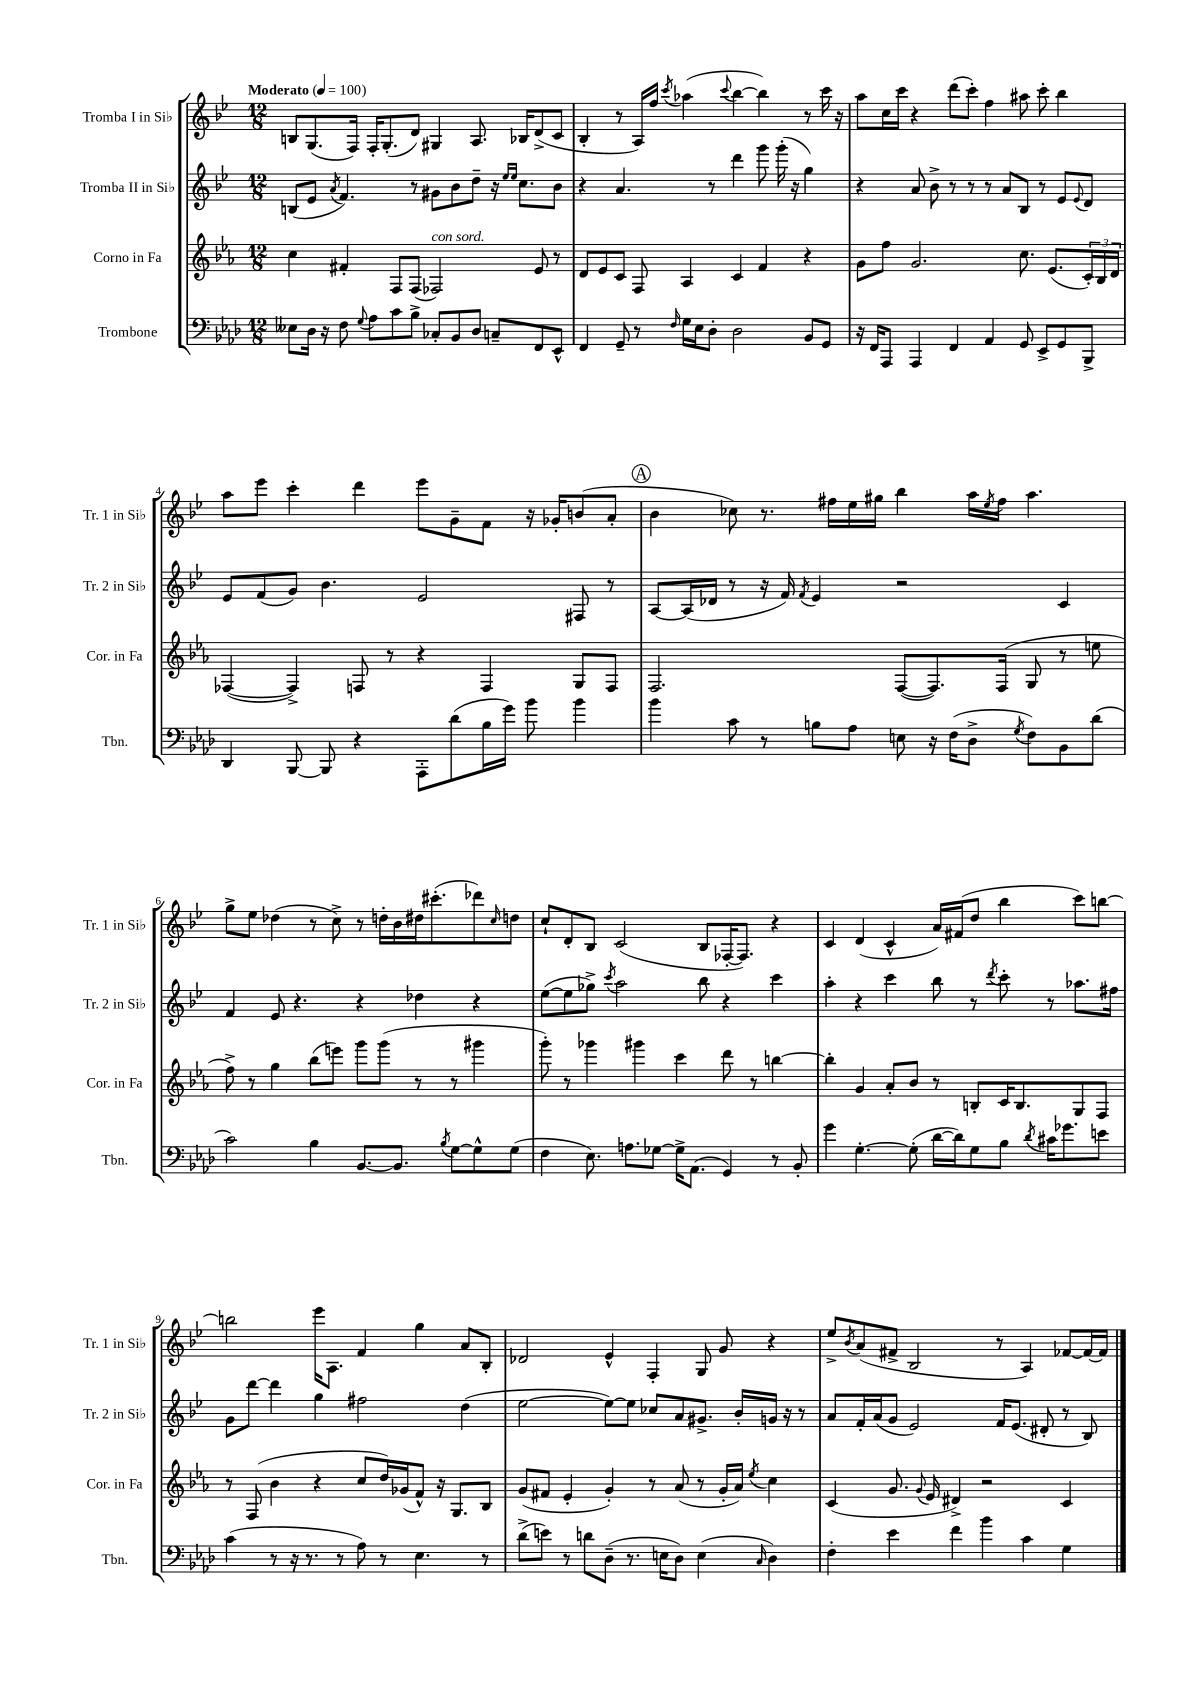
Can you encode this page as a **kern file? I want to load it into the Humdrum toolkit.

**kern	**kern	**kern	**kern
*part4	*part3	*part2	*part1
*staff4	*staff3	*staff2	*staff1
*I"Trombone	*I"Corno in Fa	*I"Tromba II in Si♭	*I"Tromba I in Si♭
*I'Tbn.	*I'Cor. in Fa	*I'Tr. 2 in Si♭	*I'Tr. 1 in Si♭
*clefF4	*clefG2	*clefG2	*clefG2
*k[b-e-a-d-]	*k[b-e-a-]	*k[b-e-]	*k[b-e-]
*M12/8	*M12/8	*M12/8	*M12/8
*MM100	*MM100	*MM100	*MM100
=1	=1	=1	=1
!	!	!	!LO:TX:a:B:t=Moderato
8E--X\L	4cc\	(8Bn/L	8Bn/L
16D-\Jk	.	8e-/J	(8.G/
16r	.	.	.
.	.	8qa/	.
8F\	4f#X'/	4.f/)	.
.	.	.	16F/Jk)
8qqG/	.	.	.
8A-\L	.	.	16F'/KL
.	.	.	(8.G'/
8c\	8F/L	.	.
8B-^\J	(8F/J	8r	8d/J)
!	!LO:TX:a:i:t=con sord.	!	!
8C-X'/L	2F-X/)	8g#X\L	4G#X/
8BB-/	.	8b-\	.
8D-/J	.	8dd~\J	8.A/
8Cn~/L	.	16r	.
.	.	16qqee-/LL	.
.	.	16qqee-/JJ	.
.	.	8.cc\L	16B-X/KL
8FF/	8e-/	.	(8d^/
8EE-^^/J	8r	8b-\J	8c/J
=2	=2	=2	=2
4FF/	8d/L	4r	4B-'/
.	8e-/	.	.
8GG~/	8c/J	4.a/	8r
8r	8F/	.	16A/LL)
.	.	.	16ff/JJ
16qqF/	.	.	8qccc/
16G\LL	4A-/	.	(4aa-X\
16E-\J	.	.	.
8D-'\J	.	8r	.
.	.	.	8qqccc/
2D-\	4c/	4ddd\	[4bb-\
.	4f/	8ggg\	4bb-\])
.	.	(16ggg'\	.
.	.	16r	.
8BB-/L	4r	4gg\)	8r
8GG/J	.	.	16ccc\
.	.	.	16r
=3	=3	=3	=3
16r	8g\L	4r	8aa\L
16FF/KL	.	.	.
8AAA-/J	8ff\J	.	16cc\L
.	.	.	16ccc\JJ
4AAA-/	2.g/	8a/	4r
.	.	8b-^\	.
4FF/	.	8r	(8ddd\L
.	.	8r	8ccc'\J)
4AA-/	.	8r	4ff\
.	.	8a/L	.
8GG/	8.cc\	8B-/J	8aa#X\
8EE-^/L	.	8r	8ccc'\
.	(8.e-/L	.	.
8GG/	.	8e-/L	4bb-\
.	.	8qqe-/	.
8BBB-^/J	24c'/L)	8d/J	.
.	24B-/	.	.
.	24d/JJ	.	.
!!LO:LB:g=z
=4	=4	=4	=4
4DD-/	([4F-X/	8e-/L	8aa\L
.	.	(8f/	8eee-\J
[8BBB-/	4F-^/])	8g/J)	4ccc'\
8BBB-/]	.	4.b-\	.
4r	8Fn/	.	4ddd\
.	8r	.	.
8AAA-'\L	4r	2e-/	8eee-\L
(8d-\	.	.	8g~\
16B-\L	4F/	.	8f\J
16g\JJ)	.	.	.
8b-\	.	.	16r
.	.	.	16g-X'/KL
4b-\	8G/L	8F#X/	(8bn/
.	8F/J	8r	8a'/J
!!LO:REH:place=s1:t=A
=5	=5	=5	=5
4b-\	2.F/	[8A/L	4b-\
.	.	(16A/L]	.
.	.	16d-X/JJ	.
8c\	.	8r	8cc-X\)
8r	.	16r	8.r
.	.	16f/)	.
.	.	8qf/	.
8Bn\L	.	4e-/	.
.	.	.	16ff#X\LL
8A-\J	.	.	16ee-\
.	.	.	16gg#X\JJ
8En\	([8F/L	2r	4bb-\
16r	8.F/])	.	.
(16F\KL	.	.	.
8D-^\J	.	.	16aa\LL
.	.	.	8qee-/
.	(16F/Jk	.	16ff#\JJ
8qG/	.	.	.
8F\L)	8G/	.	4.aa\
8BB-\	8r	4c/	.
(8d-\J	8een\	.	.
!!LO:LB:g=z
=6	=6	=6	=6
2c\)	8ff^\)	4f/	8gg^\L
.	8r	.	8ee-\J
.	4gg\	8e-/	(4dd-X\
.	.	4.r	.
4B-\	(8bb-\L	.	8r
.	8eeen\J)	.	8cc^\)
[8.BB-/L	8ggg\L	4r	8r
.	(8ggg\J	.	16ddn'\LL
8.BB-/J]	.	.	16b-\
.	8r	4dd-X\	16dd#X\J
.	.	.	(8.ccc#X'\
8qB-/	.	.	.
[8G\L	8r	.	.
8G^^\]	4ggg#X\	4r	8ddd-X\)
.	.	.	16qqcc/
(8G\J	.	.	8ddn\J
=7	=7	=7	=7
4F\	8ggg'\)	([8ee-\L	8cc`/L
.	8r	8ee-\]	8d'/
8.E-\)	4ggg-X\	8gg-X^\J)	8B-/J
.	.	8qccc/	.
.	.	2aa\	(2c/
8.An\L	.	.	.
.	4ggg#X\	.	.
[8G-X\J	.	.	.
16G-^\KL]	4ccc\	.	.
(8.AA-\J	.	.	.
.	.	8bb-\	8B-/L
4GG/)	8ddd\	4r	[16F-X'/K
.	.	.	8.F-/J])
.	8r	.	.
8r	[4bbn\	4ccc\	4r
8BB-'/	.	.	.
=8	=8	=8	=8
4g\	4bb'\]	4aa'\	4c/
[4.G'\	4g/	4r	(4d/
.	8a-'/L	4ccc\	4c^^/
(8G'\]	8b-/J	.	.
[16d-\LL	8r	8bb-\	16a/LL)
16d-\J])	.	.	(16f#X/J
8G\	8Bn'/L	8r	8dd/J
.	.	8qddd/	.
8B-\J	16c/K	8ccc'\	4bb-\
.	8.B/	.	.
8qd-/	.	.	.
16c#X\KL	.	8r	.
8.g-X\	.	.	.
.	8G/	8.aa-X\L	8ccc\L)
8en\J	8F/J	.	[8bbn\J
.	.	16ff#X\Jk	.
!!LO:LB:g=z
=9	=9	=9	=9
(4c\	8r	8g\L	2bbn\]
.	(8F/	[8ddd\J	.
8r	4b-\	4ddd\]	.
16r	.	.	.
8.r	.	.	.
.	4r	4gg\	16eee-\KL
.	.	.	8.A\J
8r	.	.	.
8A-\)	8cc/L	2ff#X\	4f/
8r	16dd/L)	.	.
.	(16g-X/J	.	.
4.E-\	8f^^/J)	.	4gg\
.	16r	.	.
.	8.G/L	.	.
.	.	(4dd\	8a/L
8r	8B-/J	.	8B-'/J
=10	=10	=10	=10
(8d-^\L	(8g/L	[2ee-\	2d-X/
8en\J)	8f#X/J	.	.
8r	4e-'/	.	.
8dn\L	.	.	.
(8D-~\J	4g'/)	8ee-\L_)	4e-^^/
8.r	.	8ee-\J]	.
.	8r	8cc-X/L	4F'/
16En\KL	.	.	.
8D-\J)	(8a-/	8a/	.
(4E\	8r	8.g#X^/J	8G/
.	16g'/LL	.	8g/
.	16a-/JJ)	16b-'/LL	.
16qqC/	8qee-/	.	.
4D-\)	4cc\	16gn/JJ	4r
.	.	16r	.
.	.	8r	.
=11	=11	=11	=11
4F'\	(4c/	8a/L	8ee-^/L
.	.	.	8qb-/
.	.	16f'/L	(8a/
.	.	(16a/J	.
4e-\	8.g/	8g/J	8f#X^/J
.	.	2e-/)	2B-/
.	8qqg/	.	.
.	16e-/	.	.
4f\	4d#X^/)	.	.
4b-\	2r	.	.
.	.	16f/KL	8r
.	.	(8.e-/J	.
4c\	.	.	4A/)
.	.	8d#X'/	.
4G\	4c/	8r	[8f-X/L
.	.	8B-/)	16f-/L_
.	.	.	16f-/JJ]
==	==	==	==
*-	*-	*-	*-
